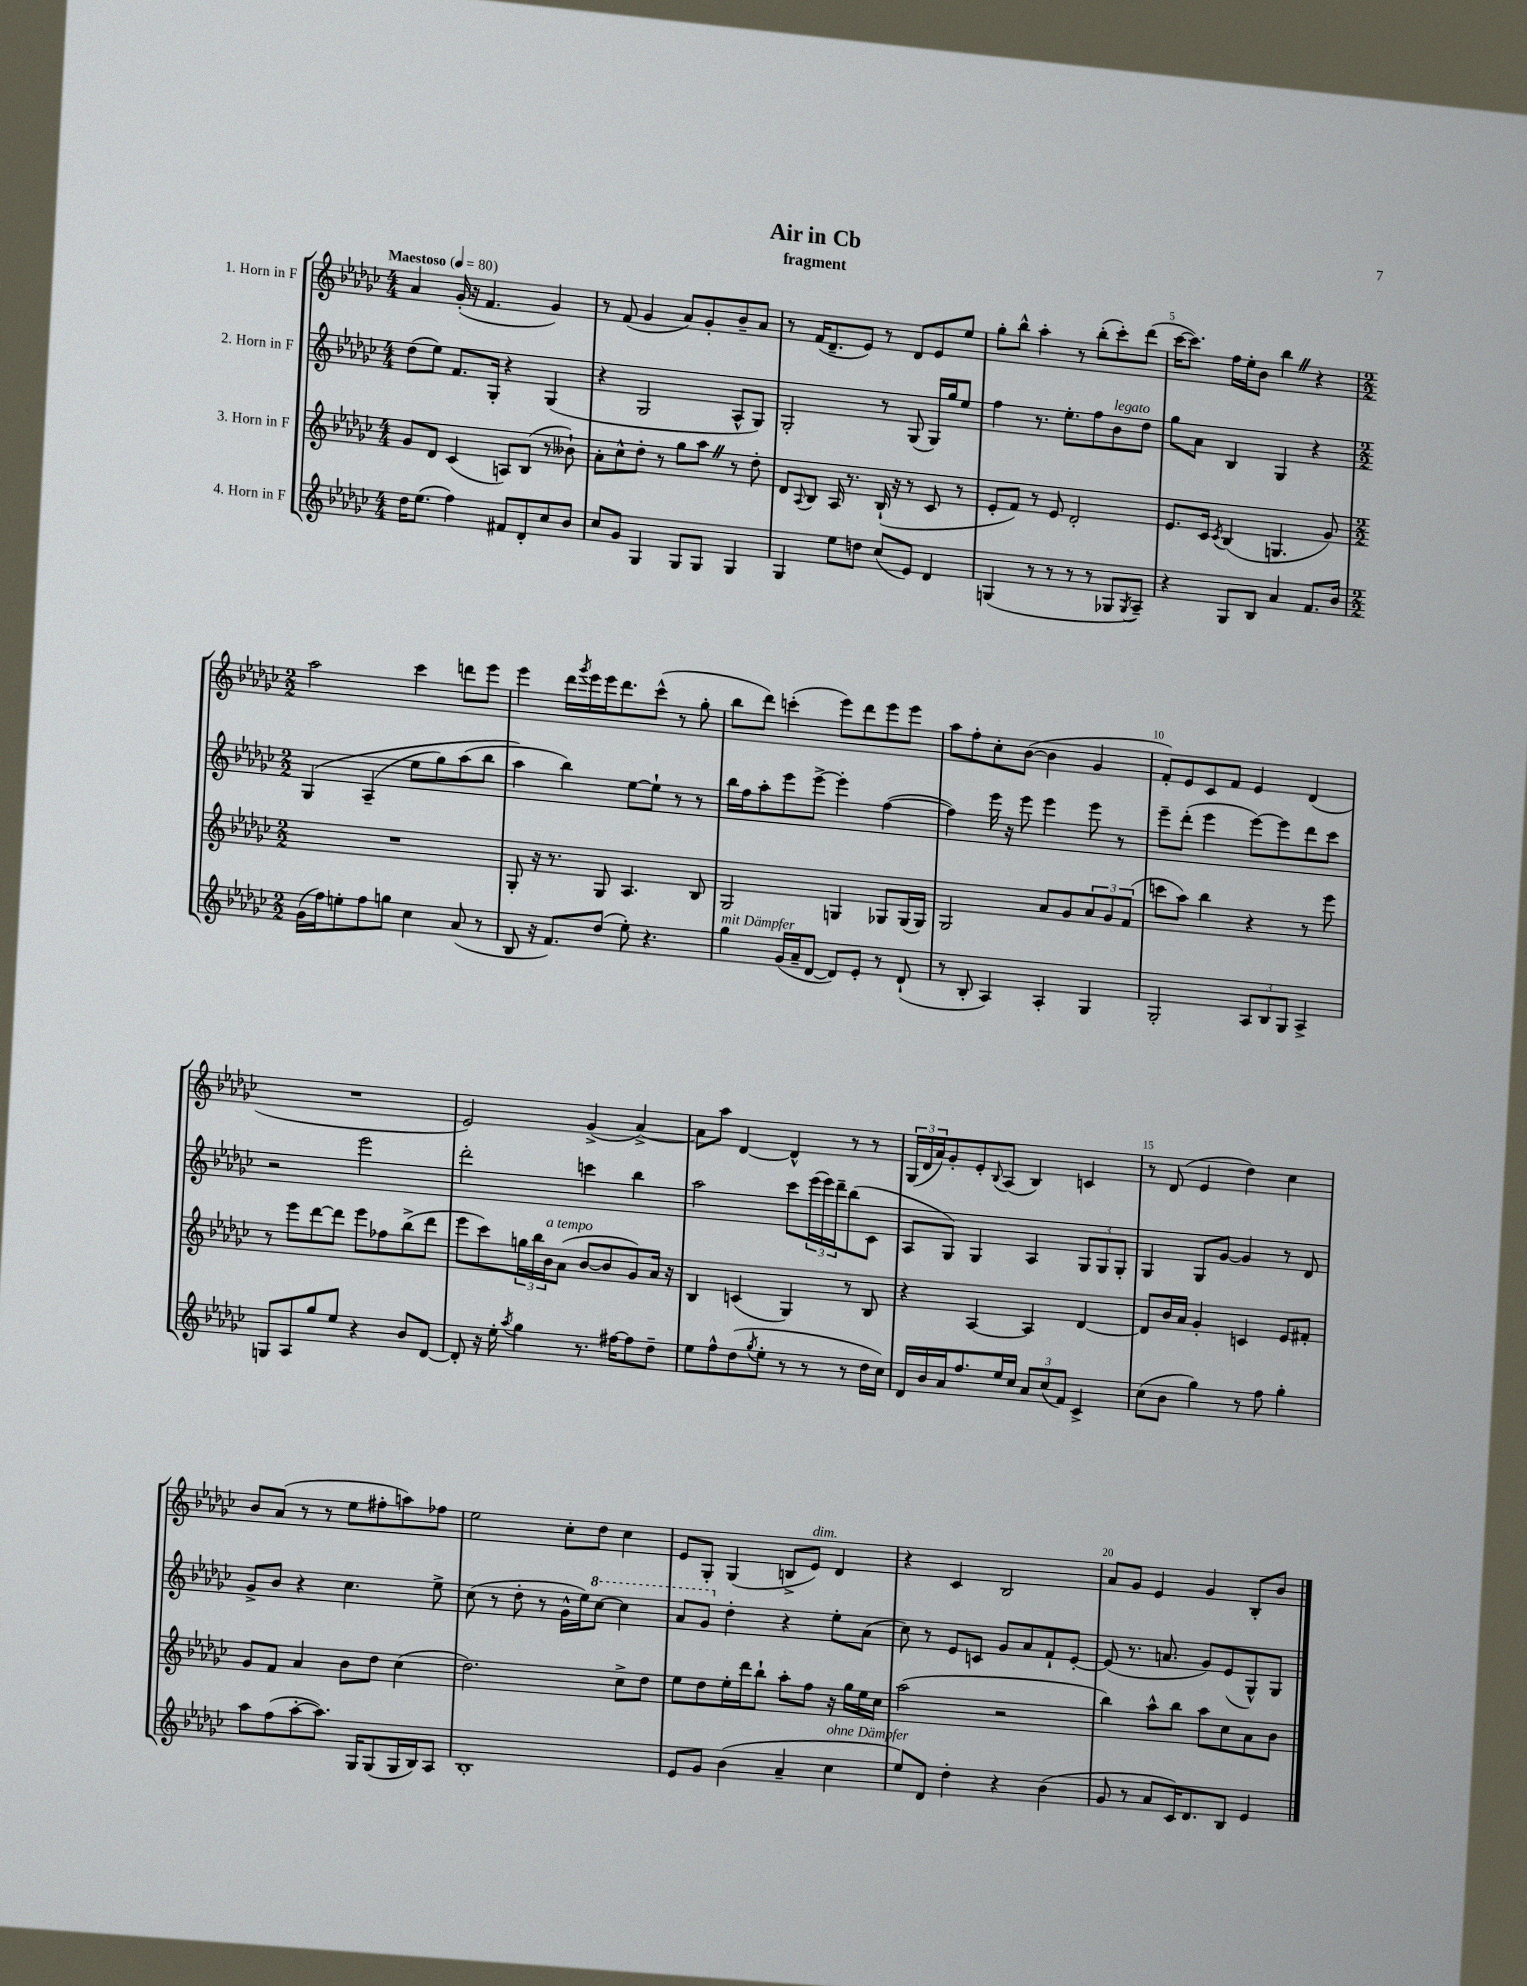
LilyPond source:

\header { title = "Air in Cb" subtitle = "fragment" }
<<
\new StaffGroup <<
\new Staff = "s0" \with { instrumentName = "1. Horn in F" } {
    \clef treble \key ges \major \numericTimeSignature \time 4/4 \tempo "Maestoso" 4 = 80
    aes'4 ges'16-.( r16 f'4. ges'4) |
    r8 f'8( ges'4 aes'8) ges'8-. bes'8-- aes'8 |
    r8 f'16( des'8.-- ees'8) r8 des'8 ees'8 ees''8 |
    ges''8-. bes''8-^ aes''4-. r8 bes''8-.( ces'''8-.) des'''8( |
    ces'''16~ ces'''8.) f''16 ees''16-. bes'8 bes''4 \once \override BreathingSign.text = \markup { \musicglyph "scripts.caesura.straight" } \breathe r4 |
    \numericTimeSignature \time 2/2 aes''2 ces'''4 d'''8 ees'''8 |
    ees'''4 des'''16 \acciaccatura { ges'''8 } ees'''16 ees'''16 des'''8. ces'''8-^( r8 ges''8-. |
    bes''8 des'''8) c'''4-.( ees'''8) des'''8 ees'''8 ees'''8 |
    aes''8 f''8-. ces''8-. bes'8~( bes'4 ges'4 |
    f'8-.) ees'8 ces'8 f'8 ees'4 des'4( |
    R1 |
    ees'2) ges'4->( aes'4~->) |
    aes'8 aes''8 des'4~ des'4-^ r8 r8 |
    \tuplet 3/2 { ges16( des'16 aes'16) } ges'8-. ees'8-. \appoggiatura { bes8 } aes8( bes4) c'4 |
    r8 des'8( ees'4 des''4) ces''4 |
    bes'8 aes'8( r8 r8 ees''8 fis''8-. a''8) fes''8 |
    ees''2 ces''8-. des''8 ces''4 |
    ees'8 ges8-. ges4( b8-> ees'8^\markup { \italic "dim." }) des'4 |
    r4 ces'4 bes2 |
    aes'8 ges'8 ees'4 ges'4 bes8-. bes'8 \bar "|." |
}
\new Staff = "s1" \with { instrumentName = "2. Horn in F" } {
    \clef treble \key ges \major \numericTimeSignature \time 4/4
    des''8( ees''8) f'8. ges16-. r4 ges4( |
    r4 ges2 aes8-^ ges8) |
    ges2-. r8 ges8( ges16) ges''16 ees''8 |
    f''4 r8. ees''8.-. f''8 bes'8^\markup { \italic "legato" } des''8 |
    ges''8 aes'8 bes4 ges4 r4 |
    \numericTimeSignature \time 2/2 ges4\( aes4--( ees''8 ges''8) aes''8( bes''8 |
    aes''4\) bes''4) ees''8~ ees''8-! r8 r8 |
    bes''16 f''16 aes''8-. ees'''8 ees'''8~-> ees'''4-. f''4~( |
    f''4) ees'''16 r16 ees'''8 ees'''4 ees'''8 r8 |
    ees'''8-- des'''8-.( ees'''4 ees'''8~) ees'''8 des'''8 ces'''8 |
    r2 ees'''2 |
    des'''2-. c'''4 bes''4 |
    aes''2 ces'''8 \tuplet 3/2 { ees'''16( ees'''16) des'''16-- } bes''8( ces'8 |
    aes8 ges8) ges4 aes4 \tuplet 3/2 { ges8 ges8 ges8-. } |
    ges4 ges8 ges'8~ ges'4 r8 des'8 |
    ges'8-> bes'8 r4 ces''4. ees''8-> |
    ces''8( r8 des''8-. r8 ges'16-^ ees''16) \ottava #1 ces'''8~ ces'''4 |
    aes''8 ges''8 \ottava #0 des''4-. r4 ees''8-. aes'8( |
    ces''8) r8 ees'8 c'8 ges'8 aes'8 f'8-! ees'8~-. |
    ees'8( r8. a'8. ges'8) ees'8( ges8-^) ges8 \bar "|." |
}
\new Staff = "s2" \with { instrumentName = "3. Horn in F" } {
    \clef treble \key ges \major \numericTimeSignature \time 4/4
    ges'8 des'8 ces'4( a8) bes8( r8 beses'8-!) |
    aes'8-. ces''8-^ des''8-. r8 ges''8 aes''8 \once \override BreathingSign.text = \markup { \musicglyph "scripts.caesura.straight" } \breathe r8 des''8-. |
    des'8 \appoggiatura { aes8 } bes8 aes16 r8. bes16-!( r16 r8 ces'8 r8 |
    ees'8-. f'8) r8 ees'8 des'2-. |
    ees'8. ces'16 \acciaccatura { ces'8 } bes4( g4. ges'8) |
    \numericTimeSignature \time 2/2 R1 |
    ges8-. r16 r8. ges8 aes4. bes8 |
    ges2 g4 ges8 ges16( ges16) |
    ges2 aes'8 ges'8 \tuplet 3/2 { aes'8 ges'8 f'8( } |
    c'''8 aes''8) bes''4 r4 r8 ees'''8 |
    r8 ees'''8 des'''8~ des'''8 ees'''8 fes''8 bes''8->( des'''8 |
    ees'''8 ces'''8) \tuplet 3/2 { g''16 bes''16 bes'16^\markup { \italic "a tempo" } } aes'8( bes'8~ bes'8 ges'8) aes'16 r16 |
    bes4 c'4( ges4) r8 bes8 |
    r4 aes4~ aes4 des'4~ |
    des'8 bes'16 aes'16 ges'4-. c'4 ees'8 fis'8-. |
    ges'8 f'8 aes'4 bes'8 des''8 ces''4( |
    des''2.) ces''8-> des''8 |
    ees''8 des''8 ees''16-. des'''16 bes''8-! aes''8-. f''8 r16 ges''16 ees''16 ces''16 |
    aes''2( r2 |
    bes''4) aes''8-^ bes''8 aes''8 ces''8 aes'8 bes'8 \bar "|." |
}
\new Staff = "s3" \with { instrumentName = "4. Horn in F" } {
    \clef treble \key ges \major \numericTimeSignature \time 4/4
    des''16 ees''8.( f''4) fis'8 des'8-. ces''8 bes'8 |
    ces''8 ges'8 ges4 ges8 ges8 ges4 |
    ges4 ees''8 d''8 ces''8( ees'8) des'4 |
    g4( r8 r8 r8 r8 ges8 \acciaccatura { ges8 } aes8--) |
    r4 ges8 bes8 aes'4 f'8. bes'16 |
    \numericTimeSignature \time 2/2 ges'16( f''16) e''8-. f''8 g''8 ces''4 aes'8( r8 |
    bes8 r16 f'8.) des''8( ees''8-.) r4. |
    ges''4^\markup { \italic "mit Dämpfer" } ges'16( aes'16-- des'8~ des'8) ees'8-. r8 des'8-!( |
    r8 bes8-. aes4) aes4-. ges4 |
    ges2-. \tuplet 3/2 { aes8 bes8 ges8 } aes4-> |
    g8 aes8 ges''8 ees''8 r4 bes'8 des'8~ |
    des'8-. r16 ees''16-. \acciaccatura { aes''8 } ges''4 r8. fis''16~ fis''8 des''8-- |
    ees''8 f''8-^ des''8( \acciaccatura { ges''8 } ees''8-. r8 r8 r8 des''16 ces''16) |
    des'16 bes'16 aes'16 f''8. ees''16 ces''16 \tuplet 3/2 { aes'8 ces''8( f'8) } ces'4-> |
    ces''8( bes'8 ges''4) r8 f''8 ges''4-. |
    aes''8 f''8( aes''8~-. aes''8.) ges16 ges8( ges16 bes16) aes8 |
    bes1-. |
    ees'8 ges'8 bes'4( aes'4-- ces''4^\markup { \italic "ohne Dämpfer" } |
    ees''8) des'8 des''4-. r4 bes'4( |
    ges'8 r8 aes'8 ces'16) des'8. bes8 ees'4 \bar "|." |
}
>>
>>
\layout { \context { \Score \override BarNumber.break-visibility = ##(#f #t #t) barNumberVisibility = #(every-nth-bar-number-visible 5) } }
